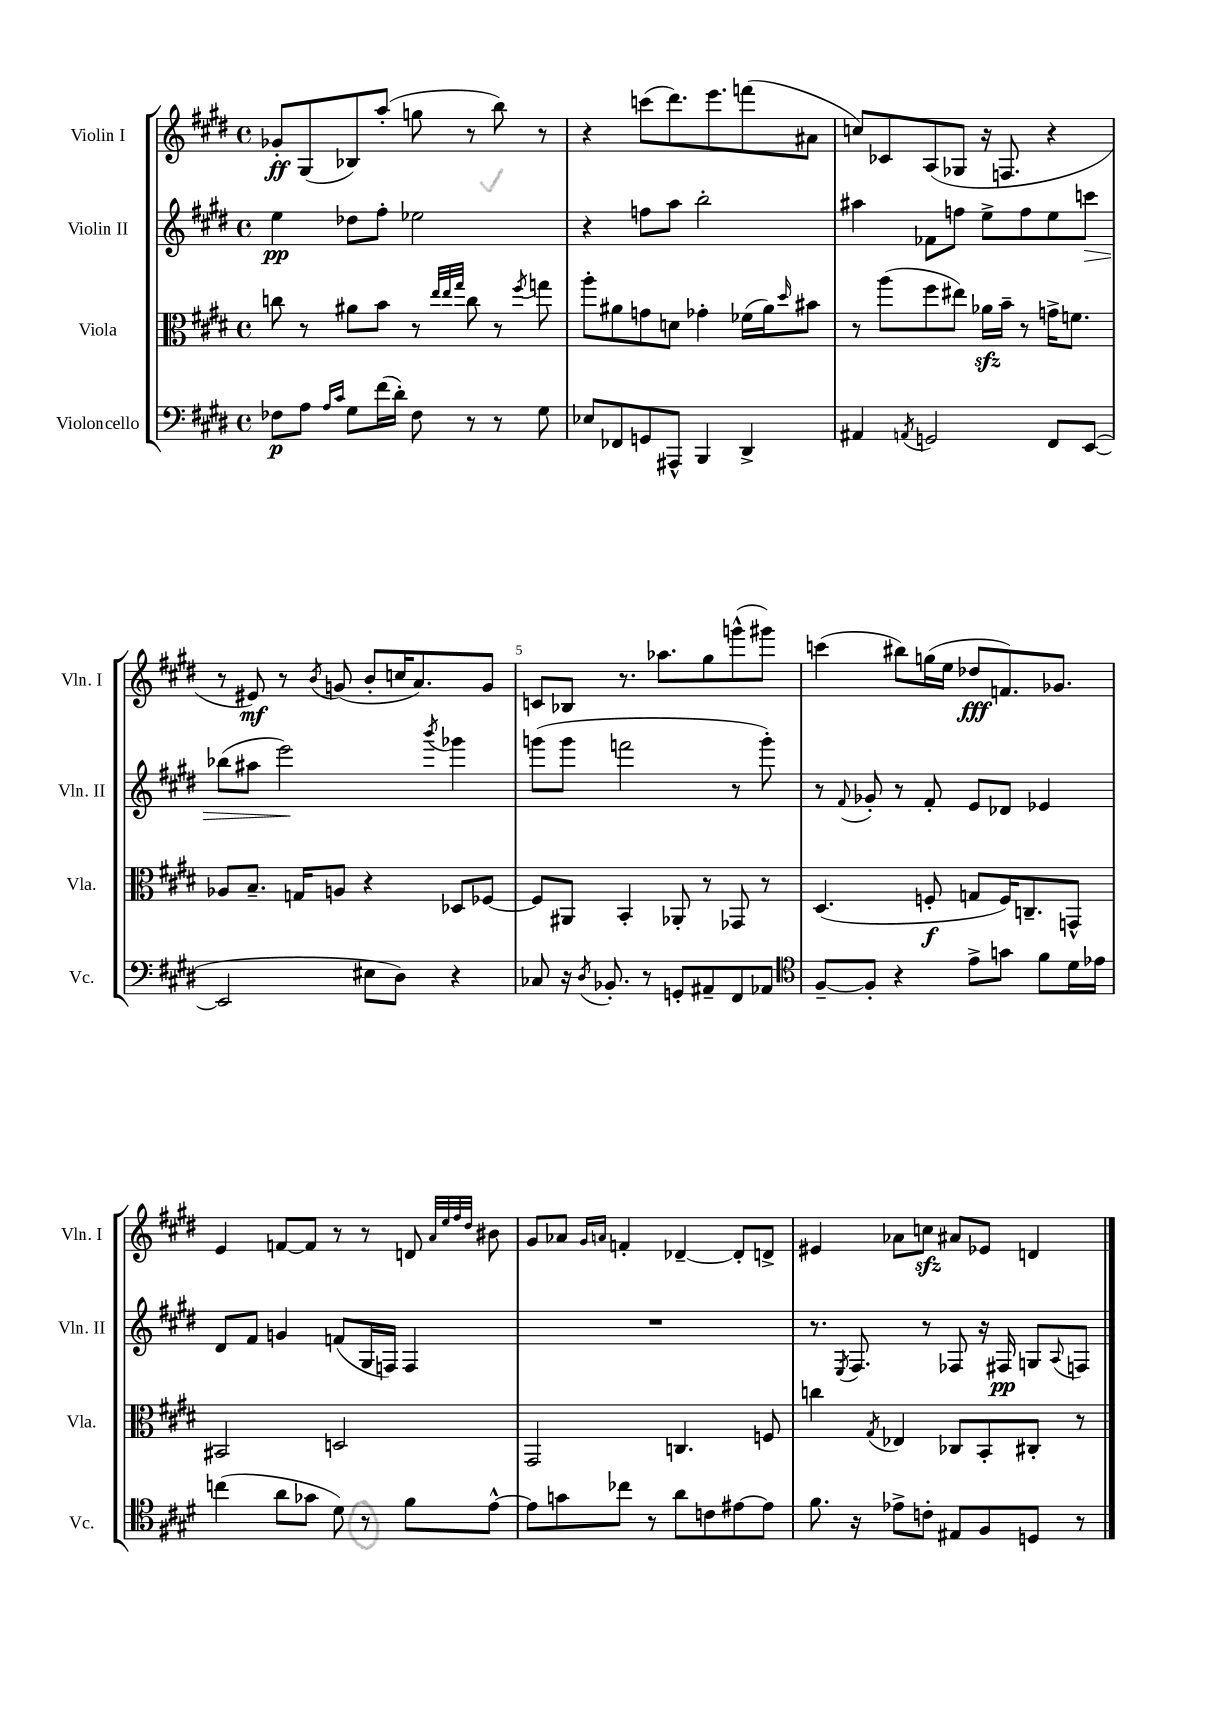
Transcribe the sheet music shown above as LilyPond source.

<<
\new StaffGroup <<
\new Staff = "s0" \with { instrumentName = "Violin I" shortInstrumentName = "Vln. I" } {
    \clef treble \key e \major \defaultTimeSignature \time 4/4
    ges'8-.\ff gis8( bes8) a''8-.( g''8 r8 b''8) r8 |
    r4 c'''8( dis'''8.) e'''8. f'''8( ais'8 |
    c''8) ces'8 a8( ges8 r16 f8. r4 |
    r8 eis'8\mf) r8 \acciaccatura { b'8 } g'8( b'8-. c''16 a'8.) g'8 |
    c'8 bes8 r8. aes''8. gis''8 g'''8-^( gis'''8) |
    c'''4( bis''8) g''16( e''16 des''8\fff f'8.) ges'8. |
    e'4 f'8~ f'8 r8 r8 d'8 \grace { a'32 e''32 fis''32 dis''32 } bis'8 |
    gis'8 aes'8 \grace { gis'16 a'16 } f'4-. des'4~-- des'8-. d'8-> |
    eis'4 aes'8 c''8\sfz ais'8 ees'8 d'4 \bar "|." |
}
\new Staff = "s1" \with { instrumentName = "Violin II" shortInstrumentName = "Vln. II" } {
    \clef treble \key e \major \defaultTimeSignature \time 4/4
    e''4\pp des''8 fis''8-. ees''2 |
    r4 f''8 a''8 b''2-. |
    ais''4 fes'8 f''8 e''8-> f''8 e''8 c'''8\> |
    bes''8( ais''8 e'''2\!) \acciaccatura { b'''8 } ges'''4 |
    g'''8( g'''8 f'''2 r8 g'''8-.) |
    r8 \appoggiatura { fis'8 } ges'8-. r8 fis'8-. e'8 des'8 ees'4 |
    dis'8 fis'8 g'4 f'8( gis16 f16) f4 |
    R1 |
    r8. \acciaccatura { e8 } fis8. r8 fes8 r16 fis16\pp g8 \appoggiatura { a8 } f8 \bar "|." |
}
\new Staff = "s2" \with { instrumentName = "Viola" shortInstrumentName = "Vla." } {
    \clef alto \key e \major \defaultTimeSignature \time 4/4
    c''8 r8 ais'8 b'8 r8 \grace { e''32 e''32 gis''32 } c''8 r8 \acciaccatura { fis''8 } g''8 |
    a''8-. ais'8 g'8 d'8 ges'4-. fes'16( ais'16) \grace { dis''16 } bis'8 |
    r8 a''8( fis''8 eis''8) aes'16\sfz b'16-- r8 g'16-> f'8. |
    aes8 b8.-- g16 a8 r4 des8 fes8~ |
    fes8 ais,8 b,4-. aes,8-. r8 ges,8 r8 |
    dis4.( f8-.\f g8 f16) c8.-- g,8-^ |
    bis,2 d2 |
    gis,2 c4. f8 |
    c''4 \acciaccatura { gis8 } ees4 ces8 b,8-. cis8-. r8 \bar "|." |
}
\new Staff = "s3" \with { instrumentName = "Violoncello" shortInstrumentName = "Vc." } {
    \clef bass \key e \major \defaultTimeSignature \time 4/4
    fes8\p a8 \grace { a16 cis'16 } gis8 fis'16( dis'16-.) fes8 r8 r8 gis8 |
    ees8 fes,8 g,8 ais,,8-^ b,,4 dis,4-> |
    ais,4 \acciaccatura { a,8 } g,2 fis,8 e,8~( |
    e,2 eis8 dis8) r4 |
    ces8 r16 \acciaccatura { dis8 } bes,8.-. r8 g,8-. ais,8-- fis,8 aes,8 |
    \clef tenor fis8~-- fis8-. r4 e'8-> g'8 fis'8 dis'16 ees'16 |
    c''4( a'8 ges'8 dis'8) r8 fis'8 e'8~-^ |
    e'8 g'8 ces''8 r8 a'8 c'8 eis'8~ eis'8 |
    fis'8. r16 ees'8-> c'8-. eis8 fis8 d8 r8 \bar "|." |
}
>>
>>
\layout { \context { \Score \override BarNumber.break-visibility = ##(#f #t #t) barNumberVisibility = #(every-nth-bar-number-visible 5) } }
